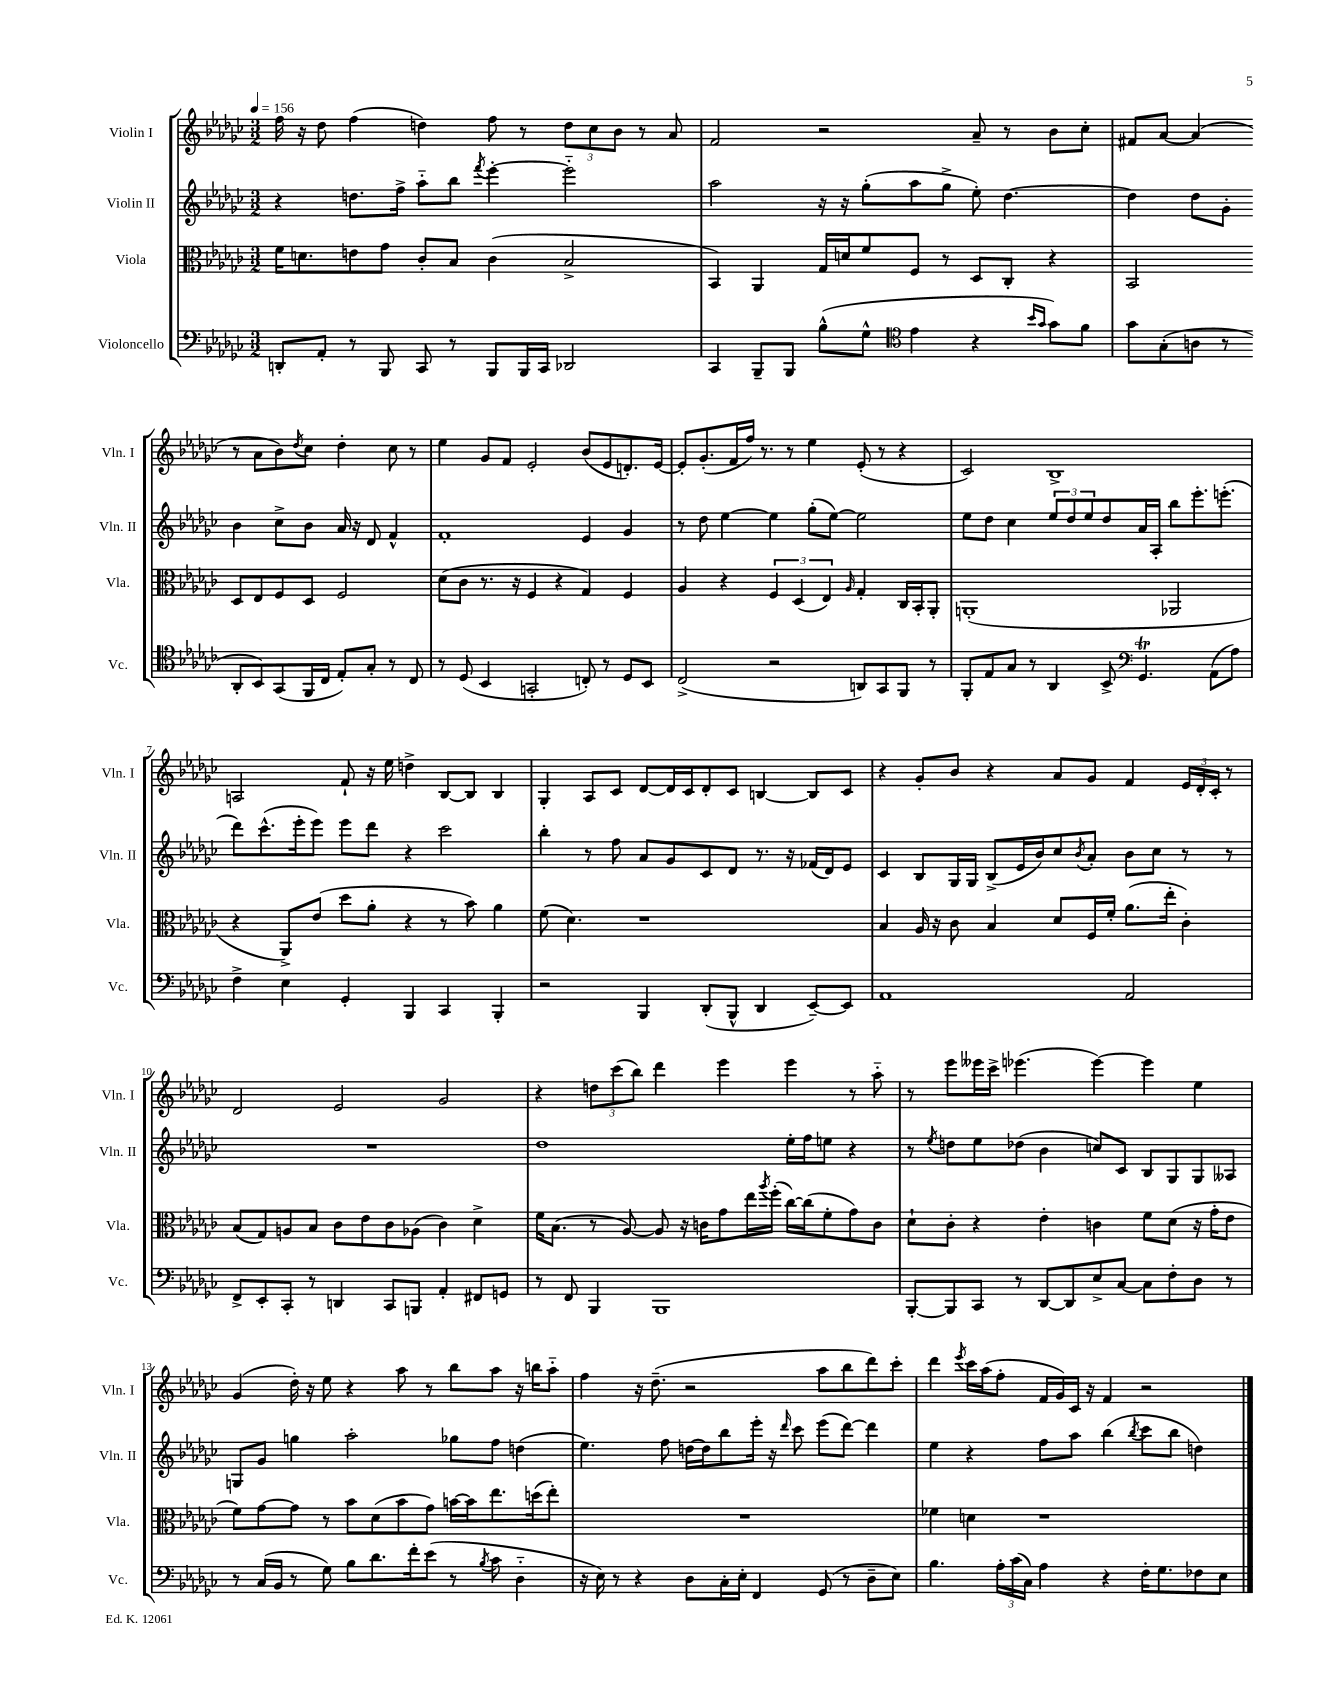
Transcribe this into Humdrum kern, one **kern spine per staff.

**kern	**kern	**kern	**kern
*part4	*part3	*part2	*part1
*staff4	*staff3	*staff2	*staff1
*I"Violoncello	*I"Viola	*I"Violin II	*I"Violin I
*I'Vc.	*I'Vla.	*I'Vln. II	*I'Vln. I
*clefF4	*clefC3	*clefG2	*clefG2
*k[b-e-a-d-g-c-]	*k[b-e-a-d-g-c-]	*k[b-e-a-d-g-c-]	*k[b-e-a-d-g-c-]
*M3/2	*M3/2	*M3/2	*M3/2
*MM156	*MM156	*MM156	*MM156
=1	=1	=1	=1
8DDn'/L	16f\KL	4r	16ff\
.	8.dn\	.	16r
8AA-'/J	.	.	8dd-\
8r	8en\	8.ddn\L	(4ff\
8BBB-/	8g-\J	.	.
.	.	16ff^\Jk	.
8CC-/	8c-'/L	8aa-\L	4ddn\)
8r	8B-/J	8bb-\J	.
.	.	8qfff/	.
8BBB-/L	(4c-\	[4eee-'\	8ff\
16BBB-/L	.	.	8r
16CC-/JJ	.	.	.
2DD-X/	2B-^/	2eee-\]	12dd\L
.	.	.	12cc-\
.	.	.	12b-\J
.	.	.	8r
.	.	.	8a-/
=2	=2	=2	=2
4CC-/	4BB-/)	2aa-\	2f/
8BBB-~/L	4AA-/	.	.
8BBB-/J	.	.	.
(8B-^^\L	16G-/LL	16r	2r
.	16dn/J	16r	.
8G-^^\J	8f/	(8gg-'\L	.
*clefC4	*	*	*
4e-\	8F/J	8aa-\	.
.	8r	8gg-^\J	.
4r	8D-/L	8ee-'\)	8a-~/
.	8C-'/J	[4.dd-\	8r
16qqb-/LL	.	.	.
16qqg-/JJ	.	.	.
8g-\L)	4r	.	8b-\L
8f\J	.	.	8cc-'\J
=3	=3	=3	=3
8g-\L	2BB-/	4dd-\]	8f#X/L
(8G-'\	.	.	[8a-/J
8An\J	.	8dd-\L	(4a-/]
8r	.	8g-'\J	.
8AA-'/L	8D-/L	4b-\	8r
8BB-/)	8E-/	.	8a-\L
(8GG-/	8F/	8cc-^\L	8b-\)
.	.	.	8qdd-/
16FF/L	8D-/J	8b-\J	8cc-\J
16C-/JJ	.	.	.
8E-'/L)	2F/	16a-/	4dd-'\
.	.	16r	.
8G-'/J	.	8d-/	.
8r	.	4f^^/	8cc-\
8C-/	.	.	8r
!!LO:LB:g=z
=4	=4	=4	=4
8r	(8d-\L	1f'	4ee-\
(8D-/	8c-\J	.	.
4BB-/	8.r	.	8g-/L
.	.	.	8f/J
.	16r	.	.
2GGn'/	4F/	.	2e-'/
.	4r	.	.
8Cn'/)	4G-/)	4e-/	(8b-/L
8r	.	.	8e-/
8D-/L	4F/	4g-/	8.dn'/)
8BB-/J	.	.	.
.	.	.	[16e-/Jk
=5	=5	=5	=5
(2C-^/	4A-/	8r	8e-'/L]
.	.	8dd-\	(8.g-'/
.	4r	[4ee-\	.
.	.	.	16f/L
.	.	.	16ff/JJ)
.	.	.	8.r
2r	6F/	4ee-\]	.
.	.	.	8r
.	(6D-/	.	.
.	.	(8gg-'\L	4ee-\
.	6E-/)	.	.
.	.	[8ee-\J)	.
.	16qqA-/	.	.
8AAn/L)	4G-'/	2ee-\]	(8e-'/
8GG-/	.	.	8r
8FF/J	16C-/LL	.	4r
.	16BB-'/J	.	.
8r	8AA-'/J	.	.
=6	=6	=6	=6
8FF'/L	(1AAn'	8ee-\L	2c-/)
8E-/	.	8dd-\J	.
8G-/J	.	4cc-\	.
8r	.	.	.
4AA-/	.	12ee-/L	1B-^
.	.	12dd-/	.
.	.	12ee-/	.
8BB-^/	.	8dd-/	.
*clefF4	*	*	*
4.GG-T/	.	16a-/L	.
.	.	16A-'/JJ	.
.	2AA-X/	8bb-\L	.
.	.	8.eee-'\	.
(8AA-\L	.	.	.
.	.	(8.eeen'\J	.
8A-\J)	.	.	.
!!LO:LB:g=z
=7	=7	=7	=7
4F^\	4r	8ddd-\L)	2An/
.	.	(8.ccc-^^\	.
4E-\	8AA-^/L)	.	.
.	.	16eee-'\k	.
.	(8e-/J	8eee-\J)	.
4GG-'/	8dd-\L	8eee-\L	8f`/
.	8a-'\J	8ddd-\J	16r
.	.	.	16ee-\
4BBB-/	4r	4r	4ddn^\
4CC-/	8r	2ccc-\	[8B-/L
.	8b-\)	.	8B-/J]
4BBB-'/	4a-\	.	4B-/
=8	=8	=8	=8
2r	(8f\	4bb-'\	4G-'/
.	4.d-\)	.	.
.	.	8r	8A-/L
.	.	8ff\	8c-/J
4BBB-/	1r	8a-/L	[8d-/L
.	.	8g-/	16d-/L]
.	.	.	16c-/J
(8DD-'/L	.	8c-/	8d-'/
8BBB-^^/J	.	8d-/J	8c-/J
4DD-/	.	8.r	[4Bn/
.	.	16r	.
[8EE-~/L)	.	(16f-X/LL	8B/L]
.	.	16d-/J)	.
8EE-/J]	.	8e-/J	8c-/J
=9	=9	=9	=9
1AA-	4B-/	4c-/	4r
.	16A-/	8B-/L	8g-'/L
.	16r	.	.
.	8c-\	16G-/L	8b-/J
.	.	16G-/JJ	.
.	4B-/	(8B-^/L	4r
.	.	16e-/L	.
.	.	16b-/J)	.
.	8d-/L	8cc-/	8a-/L
.	.	8qb-/	.
.	16F/L	8a-'/J	8g-/J
.	16f'/JJ	.	.
2AA-/	(8.a-\L	8b-\L	4f/
.	.	8cc-\J	.
.	16ee-'\Jk	.	.
.	4c-'\)	8r	24e-/LL
.	.	.	24d-'/
.	.	.	24c-'/JJ
.	.	8r	8r
!!LO:LB:g=z
=10	=10	=10	=10
8FF^/L	(8B-/L	1.r	2d-/
8EE-'/	8G-/)	.	.
8CC-'/J	8An/	.	.
8r	8B-/J	.	.
4DDn/	8c-\L	.	2e-/
.	8e-\	.	.
8CC-/L	8c-\	.	.
8BBBn/J	(8A-X\J	.	.
4AA-'/	4c-\)	.	2g-/
8FF#X/L	4d-^\	.	.
8GGn/J	.	.	.
=11	=11	=11	=11
8r	16f\KL	1dd-	4r
.	(8.B-\J	.	.
8FF/	.	.	.
4BBB-/	8r	.	12ddn\L
.	.	.	(12ccc-\
.	[8A-/)	.	.
.	.	.	12bb-\J)
1BBB-	8A-/]	.	4ddd-\
.	16r	.	.
.	16cn\KL	.	.
.	8g-\	.	4eee-\
.	16ee-\L	.	.
.	8qaa-/	.	.
.	(16ff'\JJ	.	.
.	[16cc-\LL)	16ee-'\LL	4eee-\
.	(16cc-\J]	16ff\J	.
.	8f'\	8een\J	.
.	8g-\)	4r	8r
.	8c\J	.	8aa-\
=12	=12	=12	=12
[8BBB-'/L	8d-`\L	8r	8r
.	.	8qee-/	.
8BBB-/]	8c-'\J	8ddn\L	8eee-\L
8CC-/J	4r	8ee-\	16eee--X\L
.	.	.	16ccc-^\JJ
8r	.	(8dd-X\J	(4.eee-X\
[8DD-/L	4e-'\	4b-\	.
8DD-/]	.	.	.
8E-^/	4cn\	8ccn/L)	[4eee-\)
[8C-/J	.	8c-/J	.
8C-\L]	8f\L	8B-/L	4eee-\]
8F'\	(8d-\J	8G-/	.
8D-\J	16r	8G-/	4ee-\
.	16g-'\KL	.	.
8r	8e-\J	8A--X/J	.
!!LO:LB:g=z
=13	=13	=13	=13
8r	8f\L)	8Gn/L	(4g-/
(16C-/LL	[8g-\	8g-/J	.
16BB-/JJ	.	.	.
8r	8g-\J]	4ggn\	16dd-'\)
.	.	.	16r
8G-\)	8r	.	8ee-\
8B-\L	8b-\L	2aa-'\	4r
8.d-\	(8d-\	.	.
.	8b-\	.	8aa-\
16f'\k	.	.	.
(8e-\J	8g-\J)	.	8r
8r	[16bn\LL	8gg-X\L	8bb-\L
.	16b\J]	.	.
8qB-/	.	.	.
8c-\	8.ee-\	8ff\J	8aa-\J
4D-\	.	(4ddn\	16r
.	(16ddn\k	.	16bbn\KL
.	8ee-'\J)	.	8aa-\J
=14	=14	=14	=14
16r	1.r	4.ee-\)	4ff\
16E-\)	.	.	.
8r	.	.	.
4r	.	.	16r
.	.	.	(8.dd-~\
.	.	8ff\	.
8D-\L	.	[16ddn\LL	2r
.	.	16dd\J]	.
16C-'\L	.	8bb-\	.
16E-'\JJ	.	.	.
4FF/	.	16eee-'\Jk	.
.	.	16r	.
.	.	16qqddd-/	.
.	.	8ccc-\	.
(8GG-/	.	(8eee-\L	8aa-\L
8r	.	[8ddd-\J)	8bb-\
8D-~\L	.	4ddd-\]	8ddd-\)
8E-\J)	.	.	8ccc-'\J
=15	=15	=15	=15
4.B-\	4f-X\	4ee-\	4ddd-\
.	.	.	8qeee-/
.	4dn\	4r	16ccc-\LL
.	.	.	(16aa-\J
24A-'\LL	.	.	8ff'\J
(24c-\	.	.	.
24C-\JJ)	.	.	.
4A-\	1r	8ff\L	16f/LL
.	.	.	16g-/)
.	.	8aa-\J	16c-/JJ
.	.	.	16r
4r	.	(4bb-\	4f/
.	.	8qbb-/	.
16F'\KL	.	8ccc-\L	2r
8.G-\	.	.	.
.	.	8bb-\J	.
8F-X\	.	4ddn\)	.
8E-\J	.	.	.
==	==	==	==
*-	*-	*-	*-
